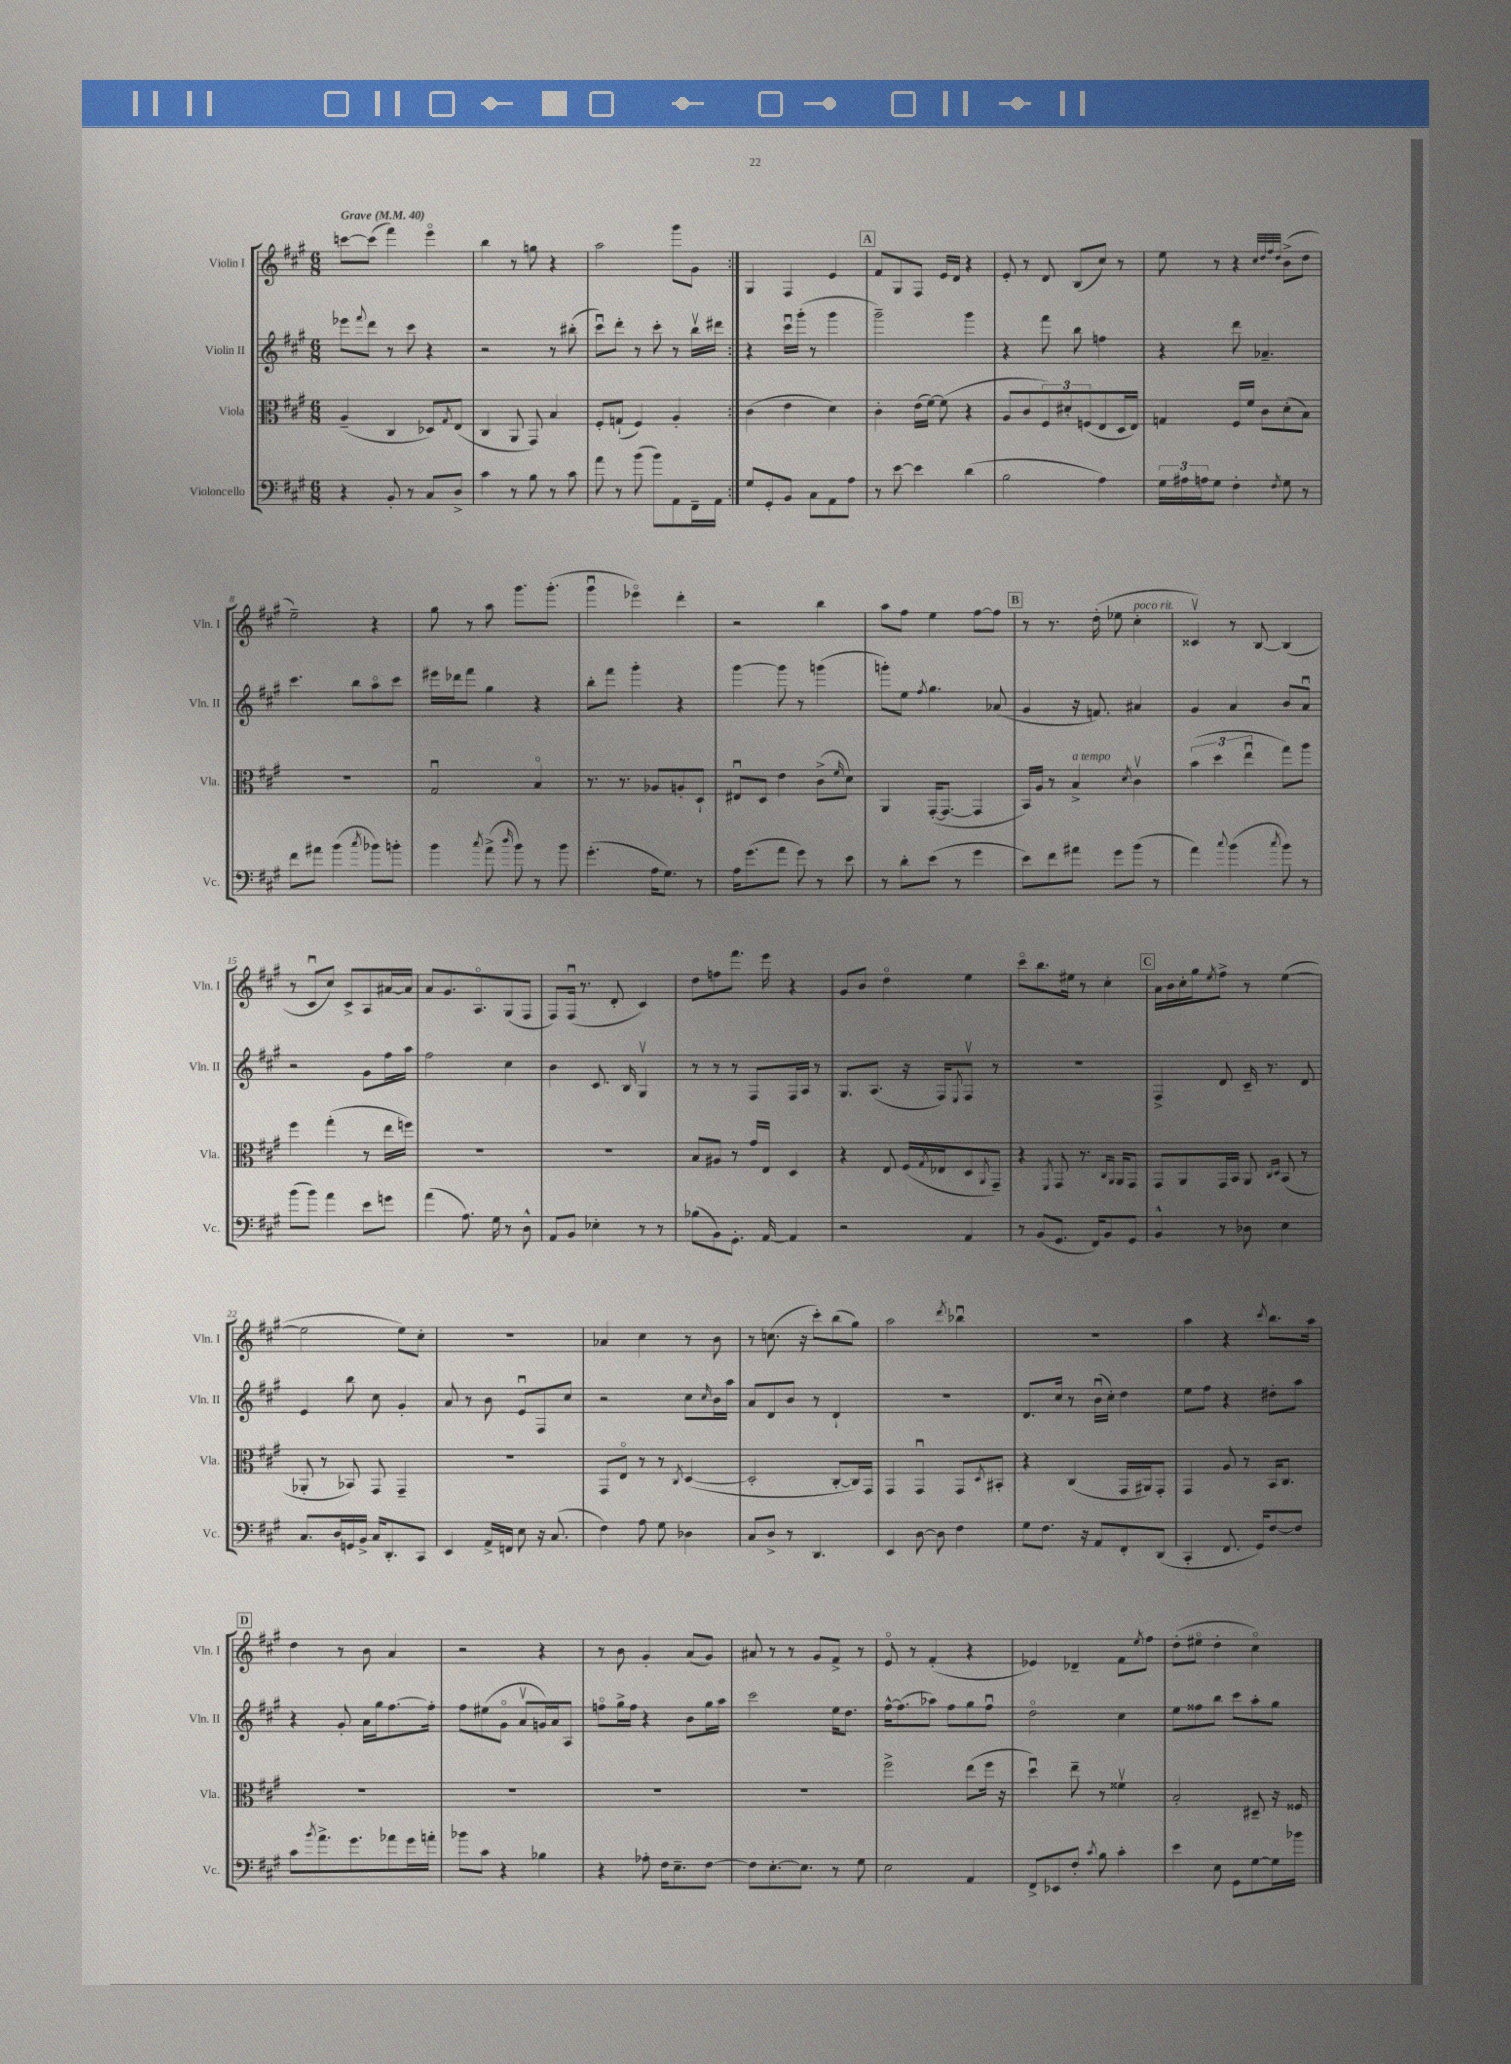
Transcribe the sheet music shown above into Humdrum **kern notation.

**kern	**kern	**kern	**kern
*part4	*part3	*part2	*part1
*staff4	*staff3	*staff2	*staff1
*I"Violoncello	*I"Viola	*I"Violin II	*I"Violin I
*I'Vc.	*I'Vla.	*I'Vln. II	*I'Vln. I
*clefF4	*clefC3	*clefG2	*clefG2
*k[f#c#g#]	*k[f#c#g#]	*k[f#c#g#]	*k[f#c#g#]
*M6/8	*M6/8	*M6/8	*M6/8
*MM40	*MM40	*MM40	*MM40
=1	=1	=1	=1
!	!	!	!LO:TX:a:B:t=Grave
4r	(4A~/	8eee-X\L	[8cccn\L
.	.	8qqfff#/	.
.	.	8ddd\J	(8ccc\J]
8BB'/	4C#/	8r	4fff#\)
8r	.	8ccc#\	.
8C#/L	8D-X/L)	4r	4eee\
.	8qG#/	.	.
8D^/J	(8E/J	.	.
=2	=2	=2	=2
4c#\	4C#/	2r	4bb\
8r	8AA/	.	8r
8B\	8GG#/)	.	8ggn\
8r	4B/	8r	4r
8c#\	.	(8bb#X'\	.
=3	=3	=3	=3
8a\	8F#'/L	8ccc#u\L)	2aa\
8r	(8Gn`/J	8ddd'\J	.
(8b\	4F#/)	8r	.
8b\L)	.	8ccc#'\	.
8AA\	4A'/	8r	8ggg#\L
16FF#~\L	.	16bbv\LL	8g#\J
16AA\JJ	.	16ddd#X\JJ	.
=4:|!	=4:|!	=4:|!	=4:|!
8G#/L	(4c#\	4r	4G#/
8GG#'/	.	.	.
8BB/J	4e\	16ccc#u\LL	4F#/
.	.	(16ggg#'\JJ	.
8C#\L	.	8r	.
8AA\	4d\)	4ggg#\	4e/
8A\J	.	.	.
!!LO:REH:place=s1:t=A
=5	=5	=5	=5
8r	4c#'\	2ggg#~\)	8f#/L
[8e\	.	.	8G#/
4e\]	(16e\LL	.	8F#/J
.	[16f#\JJ)	.	.
.	(8f#\]	.	16e/LL
.	.	.	16d/JJ
(4d\	4r	4ggg#\	4r
=6	=6	=6	=6
2B\	8A/L	4r	8e'/
.	8c#/	.	8r
.	12F#/)	8fff#\	8d/
.	12d#X'/	.	.
.	.	8bb\	(8B/L
.	(12Fn/	.	.
4A\)	8E/	4ffn\	8cc#/J)
.	16D/L	.	8r
.	16E/JJ)	.	.
=7	=7	=7	=7
24G#\LL	4Gn/	4r	8ee\
24A#X\	.	.	.
24An\J	.	.	.
8G#\J	.	.	8r
4F#'\	16F#/LL	8ddd\	4r
.	16f#/JJ	.	.
.	8c#\L	4.a-X~/	.
.	.	.	32qqcc#/LLL
.	.	.	32qqdd/
.	.	.	32qqff#/
8qF#/	.	.	32qqdd/JJJ
8G#\	(8d'\	.	(8b^\L
8r	8B\J)	.	8dd\J
!!LO:LB:g=z
=8	=8	=8	=8
8f#\L	2.r	4.ccc#\	2ee~\)
8a#X\J	.	.	.
(4b\	.	.	.
.	.	8bb\L	.
8qcc#/	.	.	.
8b-X\L)	.	8aa\	4r
8bn'\J	.	8ccc#\J	.
=9	=9	=9	=9
4b\	2G#u/	16eee#X\LL	8gg#\
.	.	16ddd-X\J	.
.	.	8fff#\J	8r
8qcc#/	.	.	.
(8a^\	.	4gg#\	8aa\
16qqdd/	.	.	.
8b\)	.	.	8.ggg#\L
8r	4B/	4r	.
.	.	.	(8.ggg#'\J
8b\	.	.	.
=10	=10	=10	=10
(4.g#'\	8.r	8bb'\L	4ggg#u\
.	.	8fff#\J	.
.	8.r	.	.
.	.	4ggg#'\	4eee-X\)
16A\KL	8A-X/L	.	.
8.G#\J)	.	.	.
.	8An'/	4r	4ddd'\
8r	8D`/J	.	.
=11	=11	=11	=11
16A\KL	8E#Xu/L	[4ggg#\	2r
(8.g#\	.	.	.
.	8D/J	.	.
8a\J	4e\	8ggg#\]	.
8g#\)	.	8r	.
8r	(8c#^\L	(4gggn\	4bb\
.	16qqf#/	.	.
8e\	8d\J)	.	.
=12	=12	=12	=12
8r	4AA/	8gggn'\L)	8aa\L
8d'\L	.	8ee\J	8ff#\J
.	.	8qff#/	.
(8e\J	([16GG#'/KL	4.gg#\	4ee\
.	8.GG#/J_	.	.
8r	.	.	.
4g#\	4GG#/]	.	[8ff#\L
.	.	(8a-X/	8ff#\J]
!!LO:REH:place=s1:t=B
=13	=13	=13	=13
8e\L)	16BB/LL)	4g#/	8r
.	16A/JJ	.	.
8f#\	8r	.	8.r
!	!LO:TX:a:i:t=a tempo	!	!
8a#X\J	4B^/	16r	.
.	.	8.fn/)	(16dd'\
8g#\L	.	.	8ee-X\
.	8qd/	.	.
!	!	!	!LO:TX:a:i:t=poco rit.
(8b\J	4c#v\	4a#X/	4cc#'\
8r	.	.	.
=14	=14	=14	=14
4a\)	(6b\	4g#/	4c##Xv/)
.	6dd\	.	.
8qqcc#/	.	.	.
(4b\	.	4a/	8r
.	6eeu\	.	.
.	.	.	[8B/
8qcc#/	.	.	.
8b\)	8gg#\L)	8b/L	(4B/]
8r	8aa\J	8au/J	.
!!LO:LB:g=z
=15	=15	=15	=15
(8b\L	4ff#\	2r	8r
8b\J)	.	.	8c#u/L
4a\	(4gg#'\	.	8cc#/J)
.	.	.	8c#^/L
8e\L	8r	8g#\L	8A/
8gn\J	16ee\LL	16ff#\L	[16a#X/L
.	16ffn\JJ)	16aa\JJ	16a#/JJ]
=16	=16	=16	=16
(4a\	2.r	2ff#\	8a/L
.	.	.	8.g#/
8.A\)	.	.	.
.	.	.	8.A/
16G#\	.	.	.
8r	.	4cc#\	(8G#/
8D^^\	.	.	8F#/J
=17	=17	=17	=17
8AA/L	2.r	4b\	8F#/L)
8BB/J	.	.	(16F#u/Jk
.	.	.	8.r
4E-X'\	.	8.c#/	.
.	.	.	8d'/
.	.	16B/	.
8r	.	4G#v/	4c#/)
8r	.	.	.
=18	=18	=18	=18
(8B-X\L	8B/L	8r	8dd\L
8BB\)	8A#X/J	8r	8ffn\
8.GG#'\J	8r	8r	8.fff#\J
.	16g#/LL	8F#/L	.
[16AA/	16E/JJ	.	16eee\
4AA/]	4D/	16F#/L	4r
.	.	16A/JJ	.
.	.	8r	.
=19	=19	=19	=19
2r	4r	8.G#/L	8g#/L
.	.	.	8b/J
.	.	(8.A/J	.
.	8E/	.	4dd\
.	(16F#/LL	16r	.
.	8qG#/	.	.
.	16E-X/J	16F#/KL)	.
.	.	8qE/	.
4AA/	8D/	8F#v/J	4ee\
.	8qAA/	.	.
.	8GG#~/J)	8r	.
=20	=20	=20	=20
8r	4r	2.r	8ccc#\L
(8BB/L	.	.	8.bb\
.	8qFF#/	.	.
8.GG#/J	8GG#/	.	.
.	.	.	16ee#X\Jk
.	8.r	.	8r
16FF#/KL)	.	.	.
8BB/	.	.	4cc#'\
.	16qqC#/LL	.	.
.	16qqAA/JJ	.	.
.	16AA/KL	.	.
8GG#/J	8GG#/J	.	.
!!LO:REH:place=s1:t=C
=21	=21	=21	=21
4BB^^/	8GG#/L	4F#^/	16a\LL
.	.	.	16b\
.	8AA/	.	16cc#'\
.	.	.	16gg#\J
.	.	.	8qee/
8r	16GG#/L	8d/	8ff#^\J
.	16BB/JJ	.	.
8D-X\	8AA/	16c#~/	8r
.	.	8.r	.
.	16qqC#/LL	.	.
.	16qqD/JJ	.	.
4E\	(8BB/	.	([4ee\
.	8r	8d/	.
!!LO:LB:g=z
=22	=22	=22	=22
8.C#/L	8AA-X'/	4e/	2ee\]
.	8r	.	.
16D/L	.	.	.
16GGn/	8BB-X/)	8bb\	.
16BB^/JJ	.	.	.
16C#/KL	8GG#/	8cc#\	.
8.DD'/	.	.	.
.	4GG#~/	4g#'/	8ee\L)
8CC#/J	.	.	8cc#'\J
=23	=23	=23	=23
4EE/	2.r	8a/	2.r
.	.	8r	.
16AA^/LL	.	8b\	.
16FFn/JJ	.	.	.
8E\	.	8eu/L	.
16r	.	8F#/	.
(8.C#/	.	.	.
.	.	8cc#/J	.
=24	=24	=24	=24
4F#\)	8GG#/L	2r	4a-X/
.	8E/J	.	.
8A\	8r	.	4cc#\
8G#\	8r	.	.
.	8qC#/	.	.
4D-X\	([4D/	8cc#\L	8r
.	.	16qqcc#/	.
.	.	16b\L	8b\
.	.	16aa\JJ	.
=25	=25	=25	=25
8C#/L	2D'/]	8a/L	8r
8D^/J	.	8d/	(8.ccn\
8r	.	8b/J	.
.	.	.	16r
4.DD/	.	8r	8ccc#'\L)
.	[8C#'/L	4d`/	(8bb\
.	16C#/L])	.	8gg#\J)
.	16GG#/JJ	.	.
=26	=26	=26	=26
4EE/	4GG#/	2.r	2aa\
[8D\	4GG#u/	.	.
8D\]	.	.	.
.	.	.	8qddd/
4F#\	8GG#/L	.	4bb-Xu\
.	8qD/	.	.
.	8BB#X'/J	.	.
=27	=27	=27	=27
8G#\L	4r	8.d/L	2.r
8.F#\J	.	.	.
.	.	16cc#/Jk	.
.	(4C#/	8r	.
16r	.	.	.
8AA/L	.	(16bu\LL	.
.	.	16cc#'\JJ)	.
8FF#'/	16GG#/LL	4dd\	.
.	16AA#X/J)	.	.
(8DD/J	8GG#'/J	.	.
=28	=28	=28	=28
4CC#'/	4GG#/	8ee\L	4aa\
.	.	8ff#\J	.
8.FF#/	8A/	4r	4r
.	8r	.	.
16GG#/KL)	.	.	.
.	.	.	8qccc#/
[8F#/	16BB/KL	8dd#X'\L	8.bb\L
.	8.C#/J	.	.
8F#/J]	.	8aa\J	.
.	.	.	16aa\Jk
!!LO:LB:g=z
!!LO:REH:place=s1:t=D
=29	=29	=29	=29
8c#\L	2.r	4r	4dd\
8qb/	.	.	.
8.a^\	.	.	.
.	.	8g#'/	8r
8.g#\	.	.	.
.	.	16a\LL	8b\
.	.	16gg#\J	.
8a-X\	.	[8.ff#\	4a/
16g#\L	.	.	.
16an'\JJ	.	16ff#'\Jk]	.
=30	=30	=30	=30
8b-X\L	2.r	8ff#\L	2r
8c#\J	.	(8ee#X\	.
4r	.	8g#\J	.
.	.	8av/L	.
4B-X\	.	16gn/L)	4r
.	.	16a/J	.
.	.	8A/J	.
=31	=31	=31	=31
4r	2.r	8ffn\L	8r
.	.	16gg#^\L	8b\
.	.	16ff\JJ	.
8A-X'\	.	4r	4g#'/
16F#\KL	.	.	.
8.E~\	.	.	.
.	.	8b\L	(8a/L
[8F#\J	.	16gg#\L	8g#/J)
.	.	16aa\JJ	.
=32	=32	=32	=32
8F#\L]	2.r	2ccc#\	8a#X/
[8.E'\	.	.	8r
.	.	.	8r
8.E\J]	.	.	.
.	.	.	8g#/L
8r	.	16ee\KL	8f#^/J
.	.	8.dd\J	.
8G#\	.	.	8r
=33	=33	=33	=33
2E\	2ff#^\	[16ff#^^\KL	8e/
.	.	(8.ff#\]	.
.	.	.	8r
.	.	8aa-X\J)	(4f#'/
.	.	8ff#\L	.
4AA/	(8ee\L	8gg#\	4r
.	16ff#\Jk	8ff#u\J	.
.	16r	.	.
=34	=34	=34	=34
8FF#^/L	4ddu\)	2dd\	4e-X/)
8EE-X/	.	.	.
8F#'/J	8ee~\	.	4d-X~/
8qc#/	.	.	.
8B\	8r	.	.
4c#'\	4f##Xv\	4cc#\	8f#\L
.	.	.	8qee/
.	.	.	8ff#\J
=35	=35	=35	=35
4e\	2B'/	8ee\L	(8dd'\L
.	.	8ff##X\	8ee#X\J
8E\	.	8bb\J	4dd'\
8GG#\L	.	8ccc#\L	.
[8G#\	8D#X~/	8aa'\	4cc#\)
16G#\L]	16r	8gg#\J	.
16b-X\JJ	16F##X/	.	.
==	==	==	==
*-	*-	*-	*-
